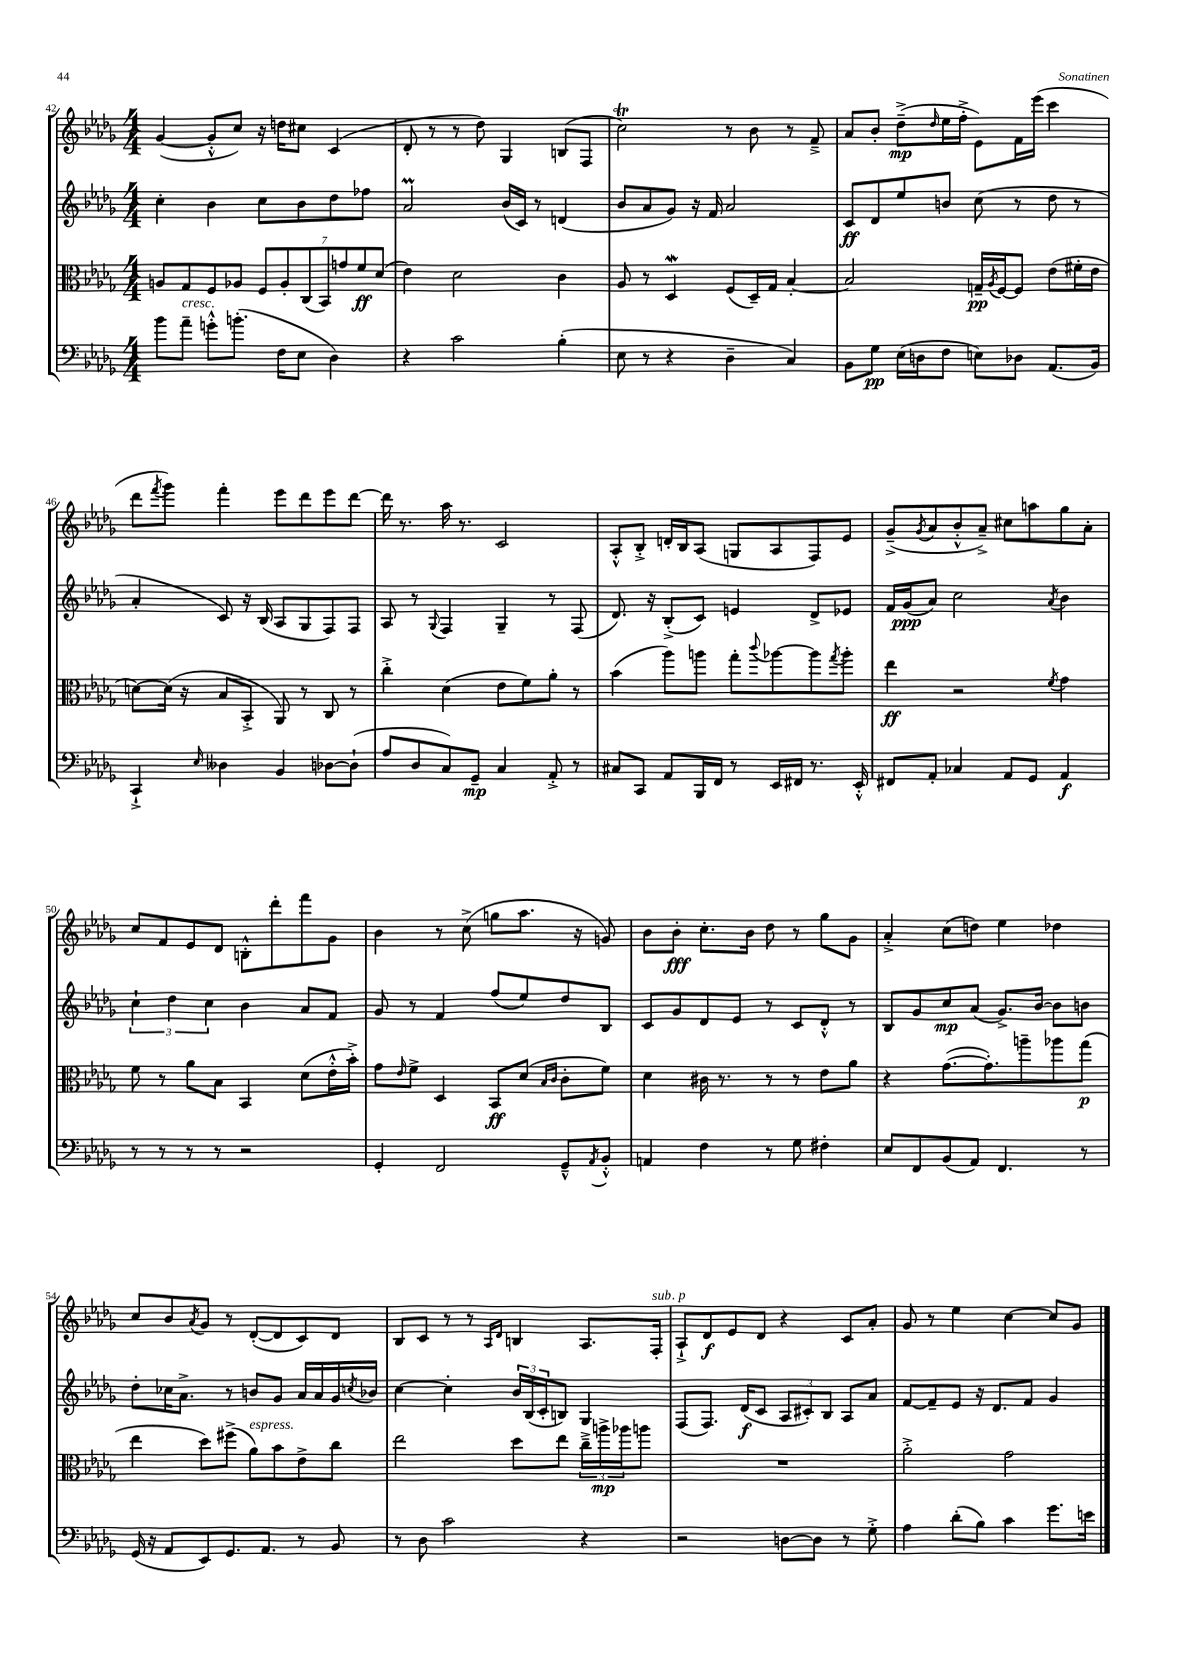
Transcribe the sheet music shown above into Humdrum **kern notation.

**kern	**kern	**kern	**kern
*staff4	*staff3	*staff2	*staff1
*clefF4	*clefC3	*clefG2	*clefG2
*k[b-e-a-d-g-]	*k[b-e-a-d-g-]	*k[b-e-a-d-g-]	*k[b-e-a-d-g-]
*M4/4	*M4/4	*M4/4	*M4/4
8b-\L	8A/L	4cc'\	([4g-/
8a-~\J	8G-/	.	.
8g'^^\L	8F/	4b-\	8g-'^^/]L
(8.b'\J	8A-/J	.	8cc/J)
.	14F/L	8cc\L	16r
16F\LK	.	.	16dd\LK
.	14A-'/	.	.
8E-\J	.	8b-\	8cc#\J
.	(14C/	.	.
.	14BB-/)	.	.
4D-\)	.	8dd-\	(4c/
.	14g/	.	.
.	14f/	.	.
.	.	8ff-\J	.
.	(14d-/J	.	.
=	=	=	=
4r	4e-\)	2a-/	8d-'/
.	.	.	8r
2c\	2d-\	.	8r
.	.	.	8dd-\)
.	.	(16b-/LL	4G-/
.	.	16c/JJ)	.
.	.	8r	.
(4B-'\	4c\	(4d/	(8B/L
.	.	.	8F/J
=	=	=	=
8E-\	8A-/	8b-/L	2cc\)
8r	8r	8a-/	.
4r	4D-/	8g-/J)	.
.	.	16r	.
.	.	16f/	.
4D-~\	(8F/L	2a-/	8r
.	16D-~/L)	.	8b-\
.	16G-/JJ	.	.
4C/)	[4B-'/	.	8r
.	.	.	8f~^/
=	=	=	=
8BB-\L	2B-/]	8c/L	8a-/L
8G-\J	.	8d-/	8b-'/J
(16E-\LL	.	8ee-/	(8dd-~^\L
16D\J	.	.	.
.	.	.	16qqdd-/
8F\J	.	8b/J	16ee-\L
.	.	.	16ff'^\JJ
8E\L)	16G~/LL	(8cc\	8e-\L)
.	8qA-/	.	.
.	[16F/J	.	.
8D-\J	8F/]J	8r	16f\L
.	.	.	(16eee-\JJ
(8.AA-/L	(8e-\L	8dd-\	4ccc\
.	16f#'\L	8r	.
16BB-/Jk)	16e-\JJ	.	.
=	=	=	=
4CC`^/	[8d\L)	4a-'/	8ddd-\L
.	.	.	8qfff/
.	(16d\]Jk	.	8ggg-\J)
.	16r	.	.
16qqE-/	.	.	.
4D--\	8B-/L	8c/)	4fff'\
.	8BB-'^/J	16r	.
.	.	(16B-/	.
4BB-/	8AA-/)	8A-/L	8eee-\L
.	8r	8G-/	8ddd-\
[8D-\L	8C/	8F/)	8eee-\
(8D-`\]J	8r	8F/J	[8ddd-\J
=	=	=	=
8A-/L	4cc'^\	8A-/	16ddd-\]
.	.	.	8.r
8D-/	.	8r	.
.	.	8qqG-/	.
8C/)	(4d-\	4F/	16aa-\
.	.	.	8.r
8GG-~/J	.	.	.
4C/	8e-\L	4G-~/	2c/
.	8f\)	.	.
8AA-'^/	8a-'\J	8r	.
8r	8r	(8F/	.
=	=	=	=
8C#/L	(4b-\	8.d-/)	8A-'^^/L
8CC/J	.	.	8B-'^/J
.	.	16r	.
8AA-/L	8aa-\L)	(8B-'^/L	16d'/LL
.	.	.	16B-/J
16BBB-/L	8aa\J	8c/J)	(8A-/J
16FF/JJ	.	.	.
8r	8gg-'\L	4e/	8G/L
.	8qqccc/	.	.
16EE-/LL	[8aa-\	.	8A-/
16FF#/JJ	.	.	.
8.r	8aa-\]	8d-^/L	8F/)
.	8qgg-/	.	.
.	8aa-'\J	8e-/J	8e-/J
16EE-'^^/	.	.	.
=	=	=	=
8FF#/L	4ee-\	16f/LL	(8g-~^/L
.	.	(16g-/J	.
.	.	.	8qg-/
8AA-'/J	.	8a-/J)	8a-/
4C-/	2r	2cc\	8b-'^^/
.	.	.	8a-~^/J)
8AA-/L	.	.	8cc#\L
8GG-/J	.	.	8aa\
.	8qf/	8qa-/	.
4AA-/	4g-\	4b-\	8gg-\
.	.	.	8a-'\J
=	=	=	=
8r	8f\	6cc`\	8cc/L
8r	8r	.	8f/
.	.	6dd-\	.
8r	8a-\L	.	8e-/
.	.	6cc\	.
8r	8B-\J	.	8d-/J
2r	4BB-/	4b-\	8B'^^\L
.	.	.	8ddd-'\
.	(8d-\L	8a-/L	8fff\
.	16e-'^^\L	8f/J	8g-\J
.	16b-'^\JJ)	.	.
=	=	=	=
4GG-'/	8g-\L	8g-/	4b-\
.	16qqe-/	.	.
.	8f^\J	8r	.
2FF/	4D-/	4f/	8r
.	.	.	(8cc^\
.	8BB-/L	(8ff/L	8gg\L
.	(8d-/J	8ee-/)	8.aa-\J
.	16qqB-/LL	.	.
.	16qqc/JJ	.	.
8GG-~^^/L	8c'\L	8dd-/	.
.	.	.	16r
8qAA-/	.	.	.
8BB-'^^/J	8f\J)	8B-/J	8g/)
=	=	=	=
4AA/	4d-\	8c/L	8b-\L
.	.	8g-/	8b-'\J
4F\	16c#\	8d-/	8.cc'\L
.	8.r	.	.
.	.	8e-/J	.
.	.	.	16b-\Jk
8r	8r	8r	8dd-\
8G-\	8r	8c/L	8r
4F#'\	8e-\L	8d-'^^/J	8gg-\L
.	8a-\J	8r	8g-\J
=	=	=	=
8E-/L	4r	8B-/L	4a-'^/
8FF/	.	8g-/	.
(8BB-/	([8.g-\L	8cc/	(8cc\L
8AA-/J)	.	(8a-/J	8dd\J)
.	8.g-'\])	.	.
4.FF/	.	8.g-^/L)	4ee-\
.	8aa~\	.	.
.	.	[16b-/Jk	.
.	8aa-\	8b-\]L	4dd-\
8r	(8gg-\J	8b\J	.
=	=	=	=
(16GG-/	4ee-\	8dd-'\L	8cc/L
16r	.	.	.
8AA-/L	.	16cc-\K	8b-/
.	.	8.a-^\J	.
.	.	.	8qa-/
8EE-/)	8dd-\L)	.	8g-/J
8.GG-/	(8ff#^\J	8r	8r
.	8a-\L)	8b/L	([8d-'/L
8.AA-/J	.	.	.
.	8b-\	8g-/J	8d-/]
8r	8e-^\	16a-/LL	8c/)
.	.	16a-/	.
8BB-/	8cc\J	16g-/	8d-/J
.	.	8qcc/	.
.	.	16b-/JJ	.
=	=	=	=
8r	2ee-\	[4cc\	8B-/L
8D-\	.	.	8c/J
2c\	.	4cc'\]	8r
.	.	.	8r
.	.	.	16qqA-/LL
.	.	.	16qqd-/JJ
.	8dd-\L	24b-/LL	4B/
.	.	(24B-/	.
.	.	24c'/J	.
.	8ee-\J	8B/J)	.
4r	24cc~^\LL	4G-/	8.A-/L
.	24aa^\	.	.
.	24aa-\J	.	.
.	8aa\J	.	.
.	.	.	16F'/Jk
=	=	=	=
2r	1r	(8F/L	8A-`^/L
.	.	8.F/J)	8d-/
.	.	.	8e-/
.	.	(16d-/LK	.
.	.	8c/J	8d-/J
[8D\L	.	12A-/L	4r
.	.	12c#'/)	.
8D\]J	.	.	.
.	.	12B-/J	.
8r	.	8A-/L	8c/L
8G-'^\	.	8a-/J	8a-'/J
=	=	=	=
4A-\	2a-'^\	[8f/L	8g-/
.	.	8f~/]	8r
(8d-'\L	.	8e-/J	4ee-\
8B-\J)	.	16r	.
.	.	8.d-/L	.
4c\	2g-\	.	[4cc\
.	.	8f/J	.
8.g-\L	.	4g-/	8cc/]L
.	.	.	8g-/J
16e\Jk	.	.	.
==	==	==	==
*-	*-	*-	*-
